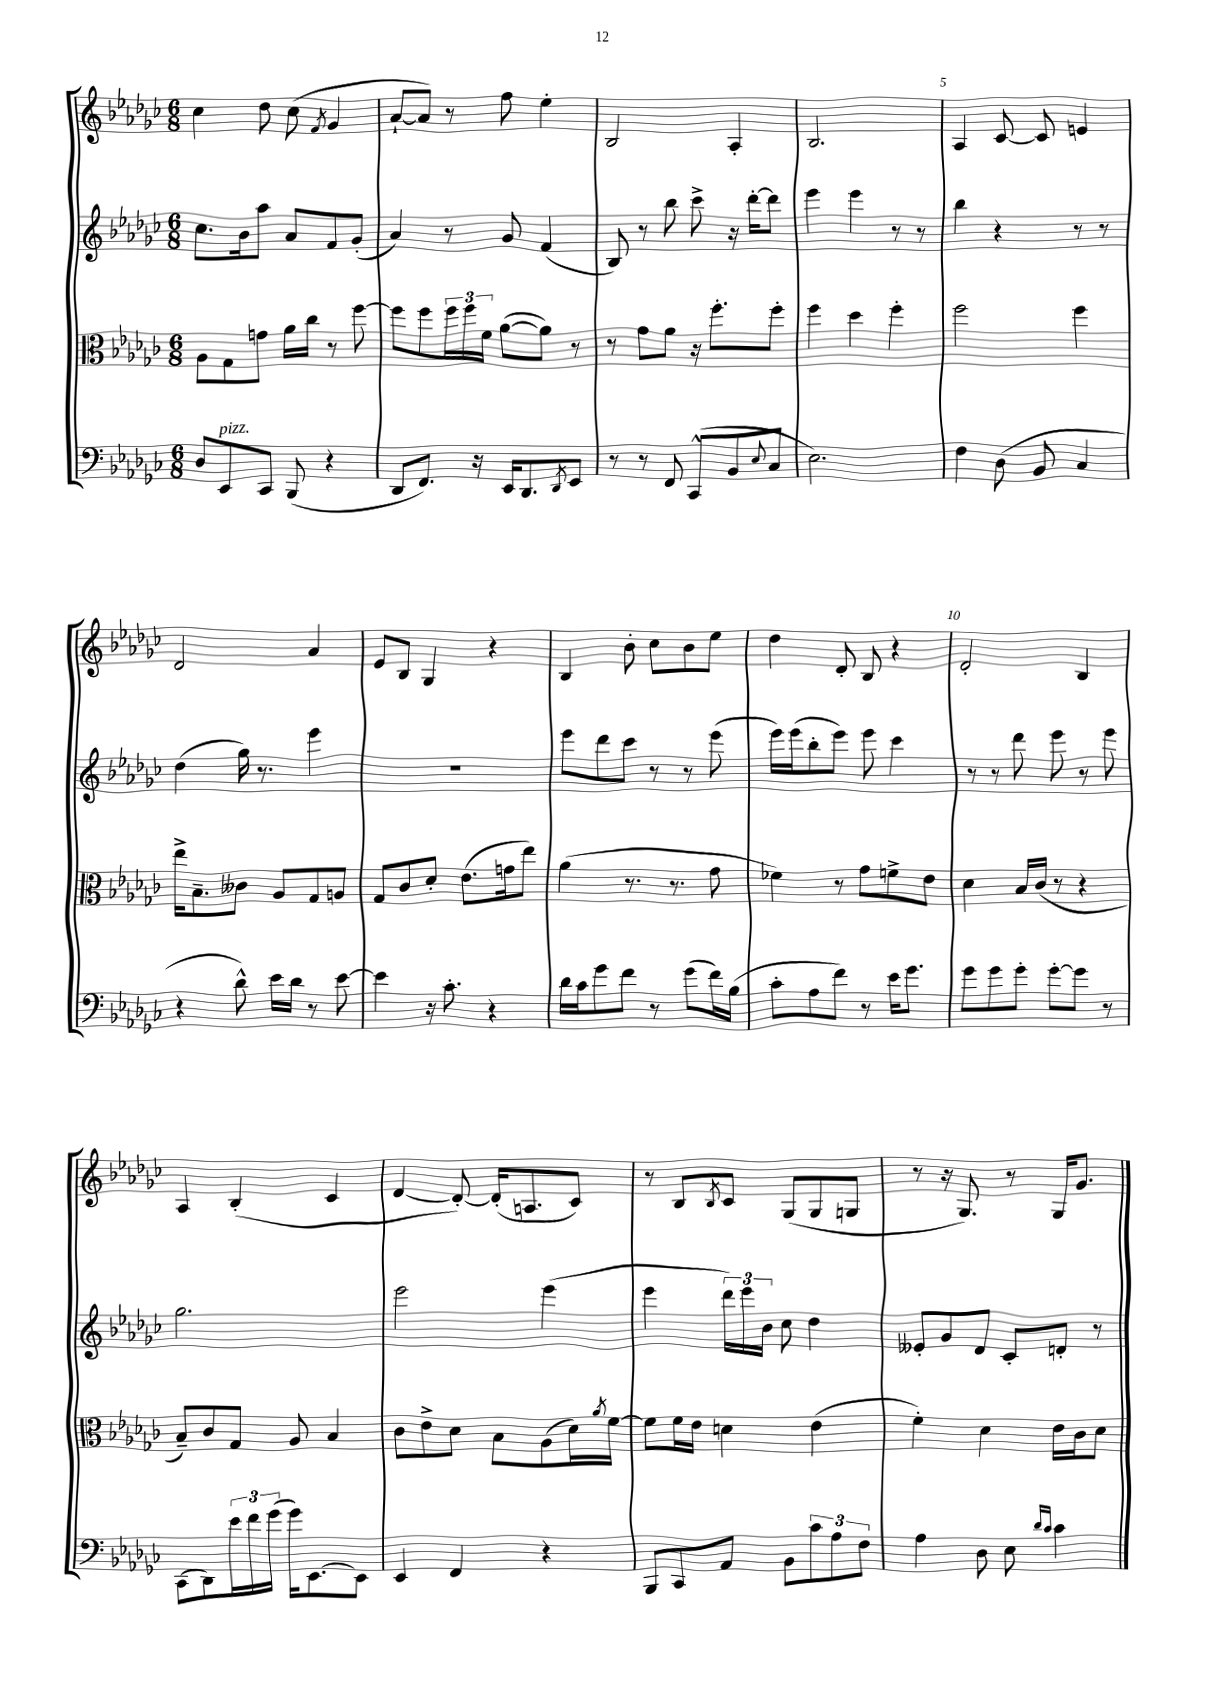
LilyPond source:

<<
\new StaffGroup <<
\new Staff = "s0" {
    \clef treble \key ges \major \numericTimeSignature \time 6/8
    ces''4 des''8 ces''8( \acciaccatura { f'8 } ges'4 |
    aes'8~-! aes'8) r8 f''8 ees''4-. |
    bes2 aes4-. |
    bes2. |
    aes4 ces'8~ ces'8 e'4 |
    des'2 aes'4 |
    ees'8 bes8 ges4 r4 |
    bes4 bes'8-. ces''8 bes'8 ees''8 |
    des''4 des'8-. bes8 r4 |
    des'2-. bes4 |
    aes4 bes4-.( ces'4 |
    des'4~ des'8~-.) des'16-.( a8. ces'8) |
    r8 bes8 \acciaccatura { bes8 } ces'8 ges8( ges8 g8 |
    r8 r16 ges8.) r8 ges16 ges'8. \bar "|." |
}
\new Staff = "s1" {
    \clef treble \key ges \major \numericTimeSignature \time 6/8
    ces''8. bes'16 aes''8 aes'8 f'8 ges'8-.( |
    aes'4) r8 ges'8 f'4( |
    bes8) r8 bes''8 ces'''8-> r16 des'''16~-. des'''8 |
    ees'''4 ees'''4 r8 r8 |
    bes''4 r4 r8 r8 |
    des''4( ges''16) r8. ees'''4 |
    R2. |
    ees'''8 des'''8 ces'''8 r8 r8 ees'''8( |
    ees'''16) ees'''16( bes''8-. ees'''8) ees'''8 ces'''4 |
    r8 r8 des'''8 ees'''8 r8 ees'''8 |
    ges''2. |
    ees'''2 ees'''4( |
    ees'''4 \tuplet 3/2 { des'''16) ees'''16 bes'16 } ces''8 des''4 |
    eeses'8-. ges'8 des'8 ces'8-. d'8-. r8 \bar "|." |
}
\new Staff = "s2" {
    \clef alto \key ges \major \numericTimeSignature \time 6/8
    aes8 ges8 g'8 aes'16 ces''16 r8 f''8~ |
    f''8 f''8 \tuplet 3/2 { f''16 f''16 f'16 } aes'8~( aes'8) r8 |
    r8 ges'8 aes'8 r16 f''8.-. f''8-. |
    f''4 des''4 f''4-. |
    f''2 f''4 |
    ees''16-> bes8.-- ceses'8 aes8 ges8 a8 |
    ges8 ces'8 des'8-. ees'8.( g'16 ees''8) |
    aes'4( r8. r8. ges'8 |
    fes'4) r8 ges'8 f'8-> ees'8 |
    des'4 bes16 ces'16( r8 r4 |
    bes8--) ces'8 ges8 aes8 bes4 |
    ces'8 ees'8-> des'8 bes8 aes8( des'16) \acciaccatura { aes'8 } f'16~ |
    f'8 f'16 ees'16 d'4 ees'4( |
    f'4-.) des'4 ees'16 ces'16 des'8 \bar "|." |
}
\new Staff = "s3" {
    \clef bass \key ges \major \numericTimeSignature \time 6/8
    des8 ees,8^\markup { \italic "pizz." } ces,8 bes,,8( r4 |
    des,8 f,8.) r16 ees,16 des,8. \acciaccatura { des,8 } ees,8 |
    r8 r8 f,8 ces,8-^( bes,8 \appoggiatura { ees8 } ces8 |
    ees2.) |
    f4 des8( bes,8 ces4 |
    r4 des'8-^) ees'16 des'16 r8 ees'8~ |
    ees'4 r16 ces'8.-. r4 |
    des'16 ces'16 ges'8 f'8 r8 ges'8( f'16) bes16( |
    ces'8-. aes8 f'8) r8 ees'16 ges'8. |
    ges'8 ges'8 ges'8-. ges'8~-. ges'8 r8 |
    ces,8( des,8) \tuplet 3/2 { ees'16 f'16 ges'16( } ges'16) ees,8.~ ees,8 |
    ees,4 f,4 r4 |
    bes,,8 ces,8 aes,8 bes,8 \tuplet 3/2 { ces'8 aes8 f8 } |
    aes4 des8 ees8 \grace { des'16 ces'16 } ces'4 \bar "|." |
}
>>
>>
\layout { \context { \Score \override BarNumber.break-visibility = ##(#f #t #t) barNumberVisibility = #(every-nth-bar-number-visible 5) } }
